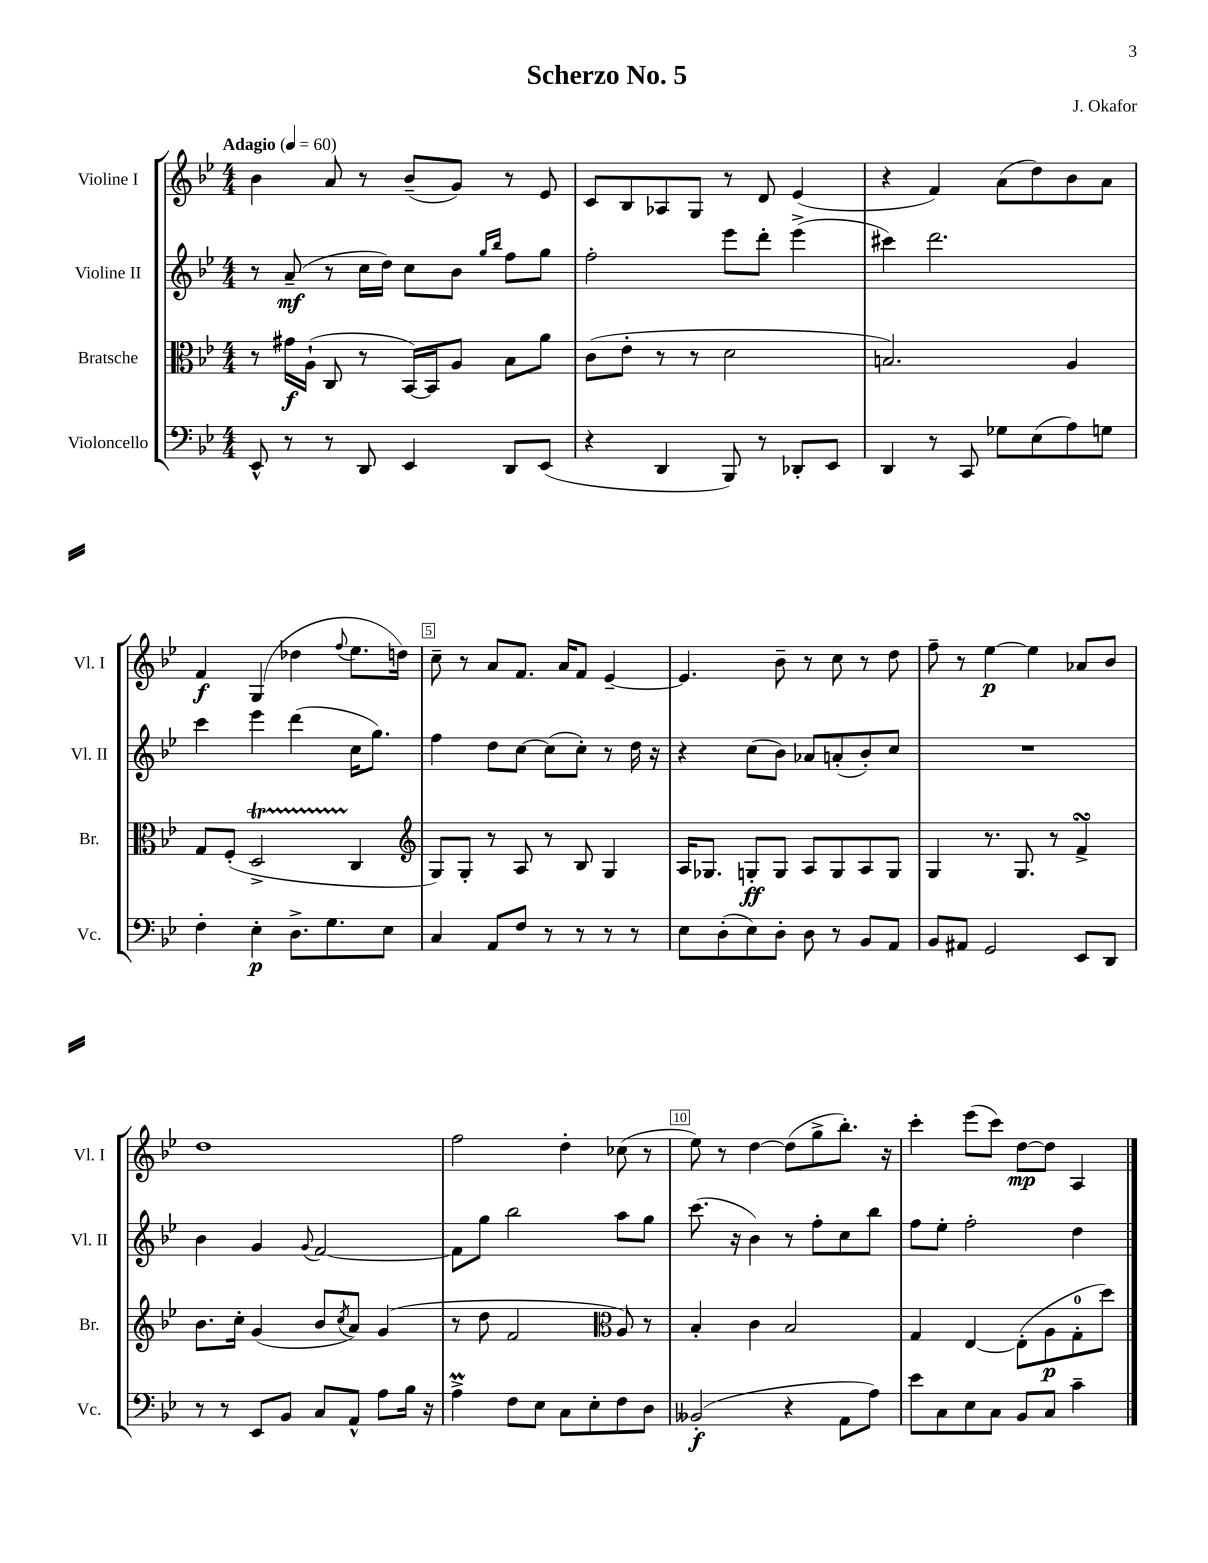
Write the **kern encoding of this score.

**kern	**kern	**kern	**kern
*staff4	*staff3	*staff2	*staff1
*clefF4	*clefC3	*clefG2	*clefG2
*k[b-e-]	*k[b-e-]	*k[b-e-]	*k[b-e-]
*M4/4	*M4/4	*M4/4	*M4/4
*MM60	*MM60	*MM60	*MM60
8EE-^^	8r	8r	4b-
8r	16g#	(8a~	.
.	(16A`	.	.
8r	8C	8r	8a
8DD	8r	16cc	8r
.	.	16dd)	.
4EE-	[16BB-)	8cc	(8b-~
.	16BB-]	.	.
.	8A	8b-	8g)
.	.	16qqgg	.
.	.	16qqbb-	.
8DD	8B-	8ff	8r
(8EE-	8a	8gg	8e-
=	=	=	=
4r	(8c	2ff'	8c
.	8e-'	.	8B-
4DD	8r	.	8A-
.	8r	.	8G
8BBB-)	2d	8eee-	8r
8r	.	8ddd'	8d
8DD-'	.	(4eee-^	(4e-
8EE-	.	.	.
=	=	=	=
4DD	2.B)	4ccc#)	4r
8r	.	2.ddd	4f)
8CC	.	.	.
8G-	.	.	(8a
(8E-	.	.	8dd)
8A)	4A	.	8b-
8G	.	.	8a
=	=	=	=
4F'	8G	4ccc	4f
.	(8F'	.	.
4E-'	2D^	4eee-	(4G
8.D^	.	(4ddd	4dd-
8.G	.	.	.
.	.	.	8qqff
.	4C	16cc	8.ee-
.	.	8.gg)	.
8E-	.	.	.
.	.	.	16dd)
=	=	=	=
*	*clefG2	*	*
4C	8G)	4ff	8cc~
.	8G'	.	8r
8AA	8r	8dd	8a
8F	8A	[8cc	8.f
8r	8r	(8cc]	.
.	.	.	16a
8r	8B-	8cc')	8f
8r	4G	8r	[4e-~
8r	.	16dd	.
.	.	16r	.
=	=	=	=
8E-	16A	4r	4.e-]
.	8.G-	.	.
(8D'	.	.	.
8E-)	8G'	(8cc	.
8D'	8G	8b-)	8b-~
8D	8A	8a-	8r
8r	8G	(8a'	8cc
8BB-	8A	8b-')	8r
8AA	8G	8cc	8dd
=	=	=	=
8BB-	4G	1r	8ff~
8AA#	.	.	8r
2GG	8.r	.	[4ee-
.	8.G	.	.
.	.	.	4ee-]
.	8r	.	.
8EE-	4f^	.	8a-
8DD	.	.	8b-
=	=	=	=
8r	8.b-	4b-	1dd
8r	.	.	.
.	16cc'	.	.
8EE-	(4g	4g	.
8BB-	.	.	.
.	.	8qqg	.
8C	8b-	[2f	.
.	8qcc	.	.
8AA^^	8a)	.	.
8A	(4g	.	.
16B-	.	.	.
16r	.	.	.
=	=	=	=
4A^	8r	8f]	2ff
.	8dd	8gg	.
8F	2f	2bb-	.
8E-	.	.	.
8C	.	.	4dd'
8E-'	.	.	.
*	*clefC3	*	*
8F	8A)	8aa	(8cc-
8D	8r	8gg	8r
=	=	=	=
(2BB--'	4B-'	(8.ccc	8ee-)
.	.	.	8r
.	.	16r	.
.	4c	4b-)	[4dd
4r	2B-	8r	(8dd]
.	.	8ff'	8gg^
8AA	.	8cc	8.bb-')
8A)	.	8bb-	.
.	.	.	16r
=	=	=	=
8e-	4G	8ff	4ccc'
8C	.	8ee-'	.
8E-	[4E-	2ff'	(8eee-
8C	.	.	8ccc)
8BB-	(8E-']	.	[8dd
8C	8A	.	8dd]
4c~	8G'	4dd	4A
.	8dd)	.	.
==	==	==	==
*-	*-	*-	*-
